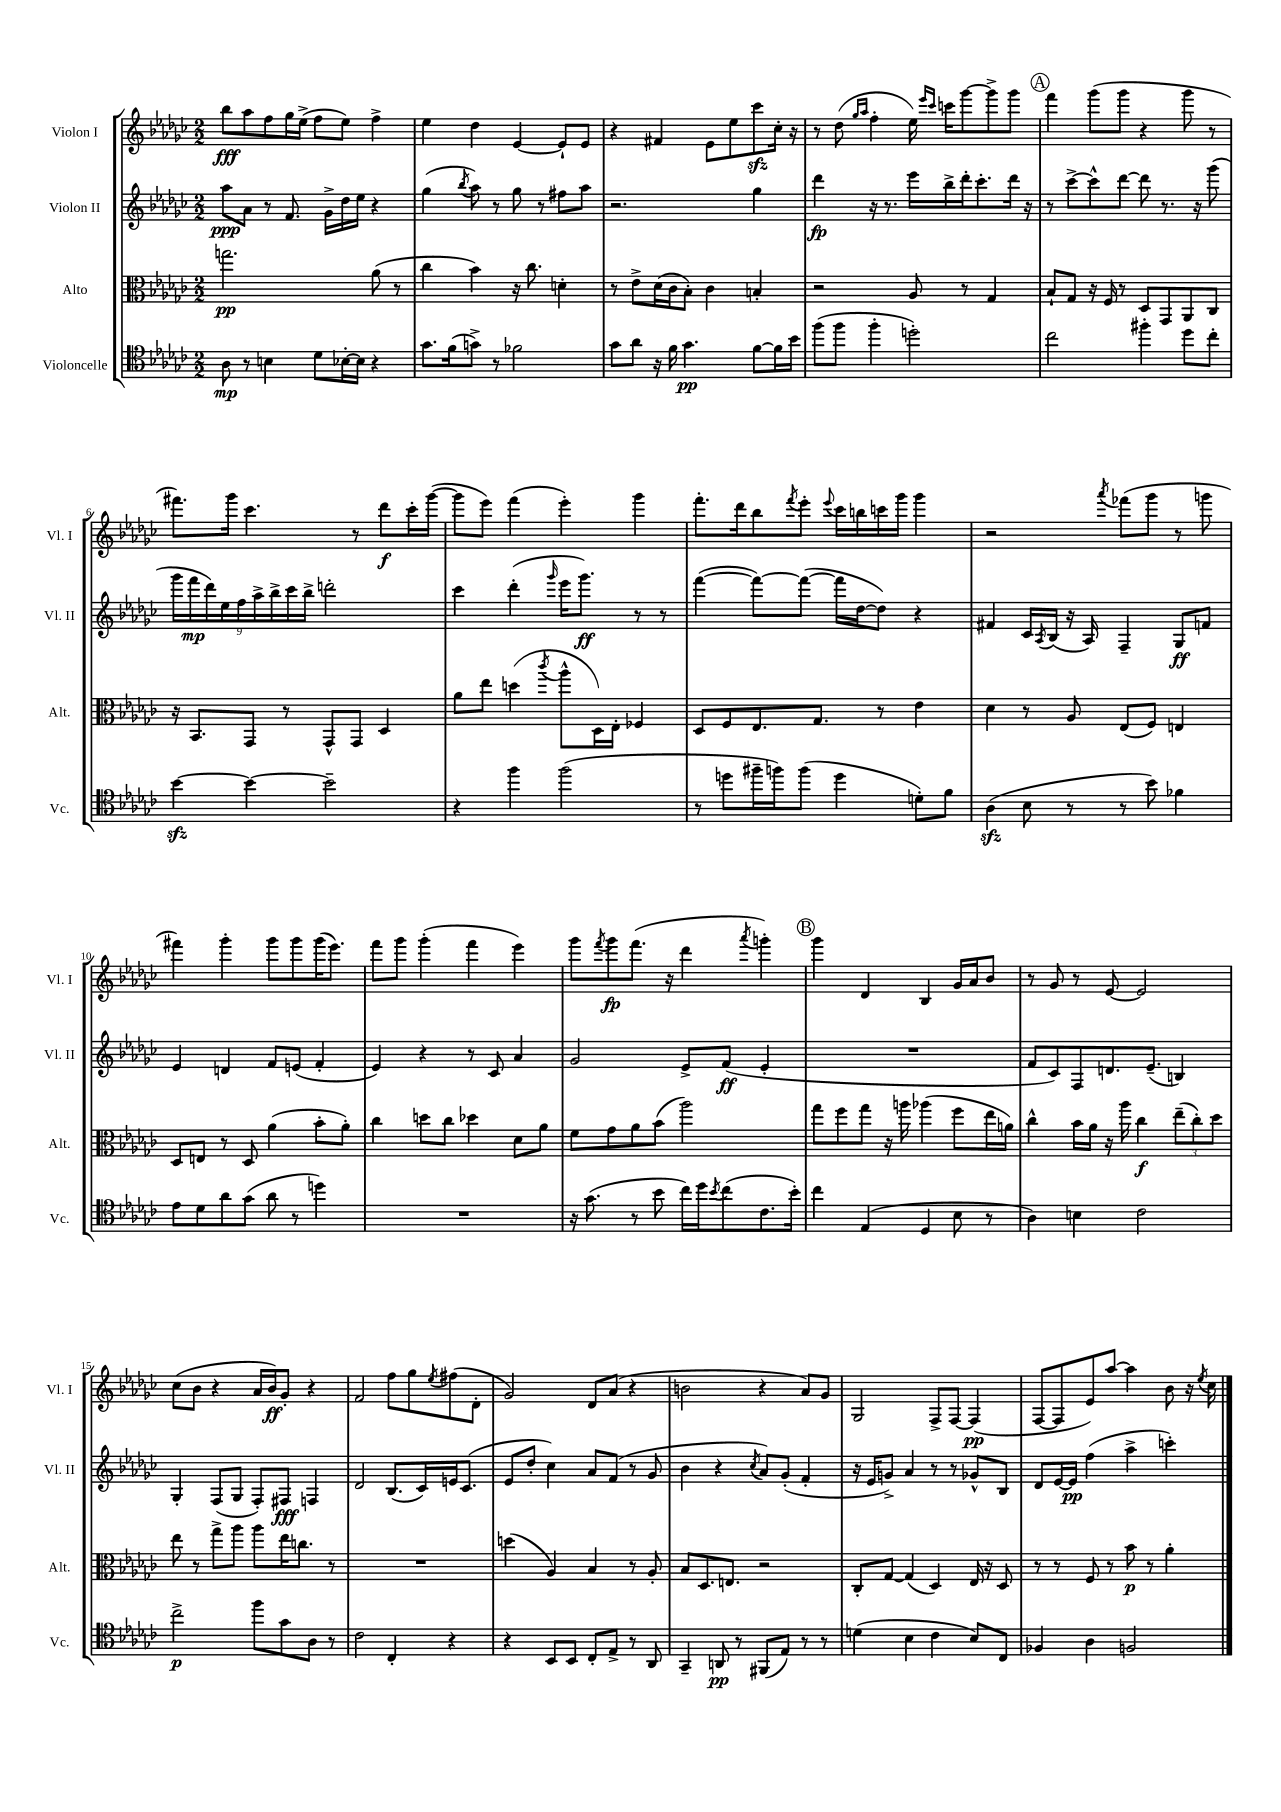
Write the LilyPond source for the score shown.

<<
\new StaffGroup <<
\new Staff = "s0" \with { instrumentName = "Violon I" shortInstrumentName = "Vl. I" } {
    \clef treble \key ges \major \numericTimeSignature \time 2/2
    bes''8\fff aes''8 f''8 ges''16 ees''16->( f''8 ees''8) f''4-> |
    ees''4 des''4 ees'4~ ees'8-! ees'8 |
    r4 fis'4 ees'8 ees''8 ces'''8\sfz ces''16-. r16 |
    r8 des''8( \grace { ges''16 aes''16 } f''4-. ees''16) \grace { ees'''16 ces'''16 } c'''16 ges'''8~ ges'''8-> ges'''8 |
    \mark \markup { \circle "A" } f'''4 ges'''8( ges'''8 r4 ges'''8 r8 |
    fis'''8.) ges'''16 ces'''4. r8 des'''8\f ces'''16-. ges'''16~( |
    ges'''8 ees'''8) f'''4( ees'''4-.) ges'''4 |
    f'''8.-. des'''16 bes''8 \acciaccatura { f'''8 } ees'''8-. \appoggiatura { ees'''8 } ces'''16 b''16 c'''16 ges'''16 ges'''4 |
    r2 \acciaccatura { aes'''8 } fes'''8( ges'''8 r8 g'''8 |
    fis'''4) ges'''4-. ges'''8 ges'''8 ges'''16( ees'''8.) |
    f'''8 ges'''8 ges'''4-.( f'''4 ees'''4) |
    ges'''8 \acciaccatura { f'''8 } ges'''8\fp f'''8.( r16 des'''4 \acciaccatura { aes'''8 } g'''4-.) |
    \mark \markup { \circle "B" } ges'''4 des'4 bes4 ges'16 aes'16 bes'8 |
    r8 ges'8 r8 ees'8~ ees'2 |
    ces''8( bes'8 r4 aes'16 bes'16\ff) ges'8-. r4 |
    f'2 f''8 ges''8 \acciaccatura { ees''8 } fis''8( des'8-. |
    ges'2) des'8 aes'8( r4 |
    b'2 r4 aes'8) ges'8 |
    ges2 f8-> f8~ f4\pp( |
    f8~ f8 ees'8) aes''8~ aes''4 bes'8 r16 \acciaccatura { ees''8 } ces''16 \bar "|." |
}
\new Staff = "s1" \with { instrumentName = "Violon II" shortInstrumentName = "Vl. II" } {
    \clef treble \key ges \major \numericTimeSignature \time 2/2
    aes''8\ppp aes'8 r8 f'8. ges'16-> des''16 ees''16 r4 |
    ges''4( \acciaccatura { bes''8 } aes''8) r8 ges''8 r8 fis''8 aes''8 |
    r2. ges''4 |
    des'''4\fp r16 r8. ees'''16 bes''16-> des'''16-. ces'''8.-. des'''16 r16 |
    \mark \markup { \circle "A" } r8 ces'''8~-> ces'''8-^ des'''8~ des'''8 r8. r16 ges'''8( |
    \tuplet 9/8 { ges'''16 f'''16\mp des'''16) ees''16 f''16 aes''16-> bes''16-> ces'''16 bes''16-> } d'''2-. |
    ces'''4 des'''4-.( \grace { ges'''16 } ees'''16 ges'''8.\ff) r8 r8 |
    f'''4~( f'''8~) f'''8~( f'''16 des''16~ des''8) r4 |
    fis'4 ces'16 \acciaccatura { aes8 } bes16( r16 aes16) f4-- ges8\ff f'8 |
    ees'4 d'4 f'8 e'8( f'4-. |
    ees'4) r4 r8 ces'8 aes'4 |
    ges'2 ees'8-> f'8\ff( ees'4-. |
    \mark \markup { \circle "B" } R1 |
    f'8 ces'8) f8 d'8. ees'8.--( b4) |
    ges4-. f8( ges8 f8-.) fis8\fff f4 |
    des'2 bes8.( ces'16) e'16 ces'8.( |
    ees'8 des''8-. ces''4) aes'8 f'8( r8 ges'8 |
    bes'4 r4 \acciaccatura { ces''8 } aes'8) ges'8-.( f'4-. |
    r16 ees'16 g'8->) aes'4 r8 r8 ges'8-^ bes8 |
    des'8 ees'16~ ees'16\pp f''4( aes''4-> c'''4-.) \bar "|." |
}
\new Staff = "s2" \with { instrumentName = "Alto" shortInstrumentName = "Alt." } {
    \clef alto \key ges \major \numericTimeSignature \time 2/2
    g''2.\pp aes'8( r8 |
    ces''4 bes'4) r16 ces''8. d'4-. |
    r8 ees'8-> des'16( ces'16 bes8-.) ces'4 b4-. |
    r2 aes8 r8 ges4 |
    \mark \markup { \circle "A" } bes8-! ges8 r16 f16 r8 des8 ges,8 aes,8 ces8 |
    r16 bes,8. ges,8 r8 ges,8-^ ges,8 des4 |
    aes'8 ees''8 d''4( \acciaccatura { ces'''8 } aes''8-^ des16) ees16-. fes4 |
    des8 f8 ees8. ges8. r8 ees'4 |
    des'4 r8 aes8 ees8( f8) e4 |
    des8 e8 r8 des8 aes'4( bes'8-. aes'8-.) |
    ces''4 d''8 ces''8 des''4 des'8 aes'8 |
    f'8 ges'8 aes'8 bes'8( aes''2) |
    \mark \markup { \circle "B" } ges''8 f''8 ges''8 r16 a''16 aes''4( f''8 ees''16 a'16) |
    ces''4-^ bes'16 aes'16 r16 aes''16 ces''4\f \tuplet 3/2 { ees''8--( ces''8-.) des''8 } |
    ees''8 r8 ges''8-> aes''8 aes''8 ees''16 c''8. r8 |
    R1 |
    d''4( aes4) bes4 r8 aes8-. |
    bes8 des8. e8. r2 |
    ces8-. ges8~ ges4( des4) ees16 r16 des8 |
    r8 r8 f8 r8 bes'8\p r8 aes'4-. \bar "|." |
}
\new Staff = "s3" \with { instrumentName = "Violoncelle" shortInstrumentName = "Vc." } {
    \clef tenor \key ges \major \numericTimeSignature \time 2/2
    aes8\mp r8 b4 des'8 bes16~-. bes16 r4 |
    ges'8. f'16( g'8->) r8 fes'2 |
    ges'8 aes'8 r16 f'16 ges'4.\pp f'8~ f'16 bes'16 |
    f''8( f''8 f''4-. d''2-.) |
    \mark \markup { \circle "A" } ces''2 fis''4-. des''8 ces''8-. |
    bes'4~\sfz bes'4~ bes'2-- |
    r4 f''4 f''2( |
    r8 d''8 fis''16-- f''16) f''8( d''4 d'8-.) f'8 |
    aes4\sfz( bes8 r8 r8 bes'8) fes'4 |
    ees'8 des'8 aes'8 ges'8( aes'8 r8 d''4) |
    R1 |
    r16 ges'8.( r8 bes'8 ces''16) des''16 \acciaccatura { bes'8 } ces''8( ces'8. bes'16-.) |
    \mark \markup { \circle "B" } ces''4 ees4( des4 bes8 r8 |
    aes4) b4 ces'2 |
    ces''2->\p f''8 ges'8 aes8 r8 |
    ces'2 ces4-. r4 |
    r4 bes,8 bes,8 ces8-. ees8-> r8 aes,8 |
    ges,4-- a,8\pp r8 fis,8( ees8) r8 r8 |
    d'4( bes4 ces'4 bes8) ces8 |
    fes4 aes4 f2 \bar "|." |
}
>>
>>
